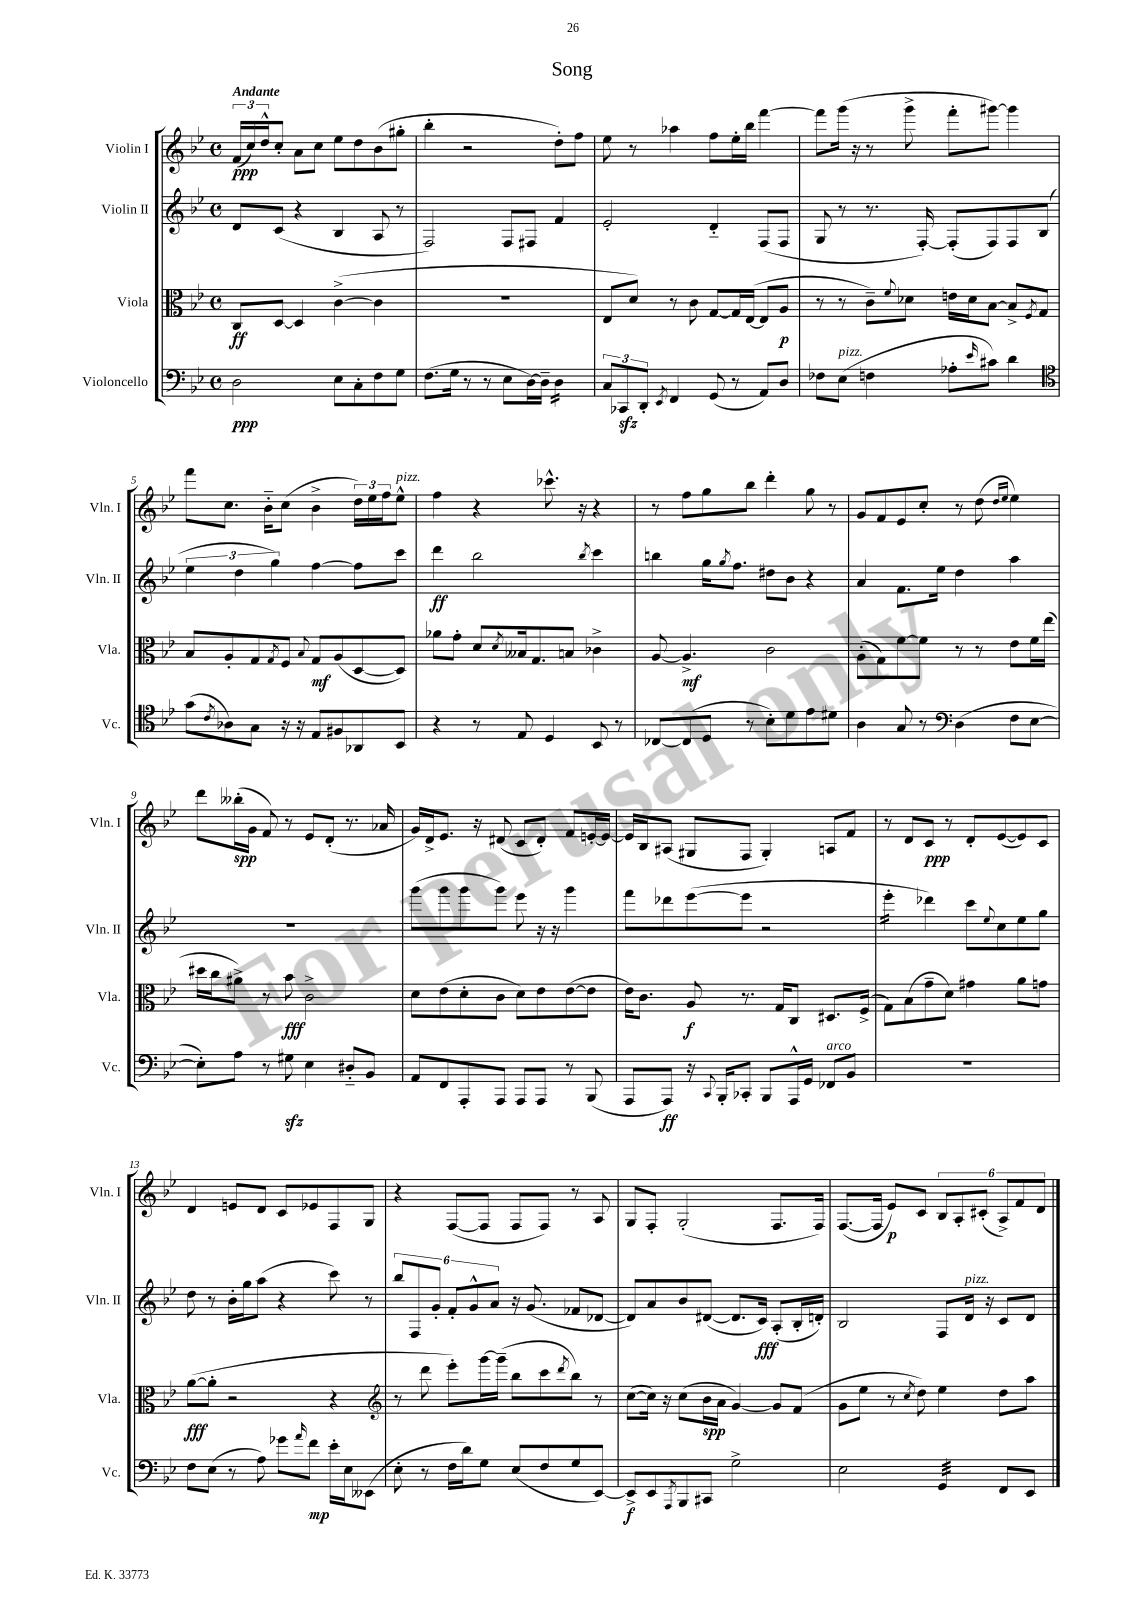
\header { title = "Song" }
<<
\new StaffGroup <<
\new Staff = "s0" \with { instrumentName = "Violin I" shortInstrumentName = "Vln. I" } {
    \clef treble \key bes \major \defaultTimeSignature \time 4/4 \tempo "Andante"
    \tuplet 3/2 { f'16\ppp( c''16) d''16-^ } c''8-. a'8 c''8 ees''8 d''8 bes'8( gis''8-. |
    bes''4-. r2 d''8-.) f''8 |
    ees''8 r8 aes''4 f''8 ees''16-. bes''16 f'''4~ |
    f'''8 g'''16( r16 r8 g'''8-> f'''8-. gis'''8~) gis'''4 |
    f'''8 c''8. bes'16-_ c''8( bes'4-> \tuplet 3/2 { d''16) ees''16 f''16 } ees''8-^^\markup { \italic "pizz." } |
    f''4 r4 ces'''8.-^ r16 r4 |
    r8 f''8 g''8 bes''8 d'''4-. g''8 r8 |
    g'8 f'8 ees'8 c''8-. r8 d''8( \grace { d''16 ees''16 } ees''4) |
    d'''8 beses''16-.\spp( g'16 f'8) r8 ees'8 d'8-.( r8. aes'16 |
    g'16) d'16-> ees'8. r16 dis'8( c'8 dis'8-.) f'8 e'16~-. e'16~ |
    e'16 bes16 ais8( gis8 f8 gis4-.) a8 f'8 |
    r8 d'8 c'8\ppp r8 d'8-. ees'8~( ees'8) c'8 |
    d'4 e'8 d'8 c'8 ees'8 f8 g8 |
    r4 f8~( f8 f8 f8) r8 a8 |
    g8 f8-. g2-.( f8. f16) |
    f8.~( f16 ees'8\p) c'8 \tuplet 6/4 { bes8 a8-. cis'8-.( a8->) f'8 d'8 } \bar "|." |
}
\new Staff = "s1" \with { instrumentName = "Violin II" shortInstrumentName = "Vln. II" } {
    \clef treble \key bes \major \defaultTimeSignature \time 4/4
    d'8 c'8( r4 bes4 a8 r8 |
    f2) f8 fis8 f'4 |
    ees'2-. d'4-_ f8( f8 |
    g8 r8 r8. f16~-.) f8-.( f8) f8 bes8( |
    \tuplet 3/2 { ees''4 d''4 g''4) } f''4~ f''8 c'''8 |
    d'''4\ff bes''2 \acciaccatura { bes''8 } c'''4 |
    b''4 g''16 \acciaccatura { g''8 } f''8. dis''8 bes'8 r4 |
    a'4 f'8. ees''16 d''4 a''4 |
    R1 |
    g'''8( g'''8 g'''8 g'''8) ees'''8 r16 r16 g'''4 |
    f'''8 des'''8 ees'''8~( ees'''8 r2 |
    ees'''4:16-. des'''4) c'''8 \appoggiatura { ees''8 } c''8 ees''8 g''8 |
    d''8 r8 bes'16-. g''16 a''8( r4 c'''8) r8 |
    \tuplet 6/4 { bes''8 f8 g'8-. f'8-. g'8-^ a'8 } r16 g'8.( fes'8 des'8~ |
    des'8) a'8 bes'8 dis'8~( dis'8. c'16\fff) a8-.( bes16-. d'16-.) |
    bes2 f8 d'16^\markup { \italic "pizz." } r16 c'8 d'8 \bar "|." |
}
\new Staff = "s2" \with { instrumentName = "Viola" shortInstrumentName = "Vla." } {
    \clef alto \key bes \major \defaultTimeSignature \time 4/4
    c8\ff d8~ d4 c'4~->( c'4 |
    R1 |
    ees8 d'8) r8 c'8 g8~ g16 ees16~( ees8 a8\p |
    r8 r8 c'8--) \appoggiatura { f'8 } des'8 e'16 des'16 bes8~ bes8-> \acciaccatura { f8 } g8 |
    bes8 a8-. g8 \acciaccatura { g8 } f8 \appoggiatura { bes8 } g8\mf a8( d8~ d8) |
    aes'8 g'8-. d'8 \acciaccatura { d'8 } beses16 g8. b8 ces'4-> |
    a8~ a4.->\mf c'2 |
    a8-.( g8) f'8~ f'8 r8 r8 ees'8 f'16 ees''16( |
    dis''16 c''16 ais'8->) r8 bes'8\fff c'2-> |
    d'8 ees'8( d'8-. c'8 d'8) ees'8 ees'8~( ees'8 |
    ees'16) c'8. a8\f r8. g16 c8 dis8. f16->( |
    g8) bes8( g'8-- d'8) gis'4 a'8 g'8 |
    a'8~\fff( a'8-. r2 r4 |
    \clef treble r8 d'''8 ees'''8-.) g'''16~ g'''16--( bes''8 c'''8 \acciaccatura { d'''8 } bes''8) r8 |
    c''8~( c''16) r16 c''8( bes'16\spp a'16 g'4~) g'8 f'8( |
    g'8 ees''8 r8 \acciaccatura { c''8 } d''8) ees''4 d''8 a''8 \bar "|." |
}
\new Staff = "s3" \with { instrumentName = "Violoncello" shortInstrumentName = "Vc." } {
    \clef bass \key bes \major \defaultTimeSignature \time 4/4
    d2\ppp ees8 c8-. f8 g8 |
    f8.( g16 r8 r8 ees8 d16~) d16-- d4:16 |
    \tuplet 3/2 { c8 ces,8\sfz d,8-. } \acciaccatura { ees,8 } f,4 g,8( r8 a,8) d8 |
    fes8 ees8^\markup { \italic "pizz." }( f4 aes8-. \grace { ees'16 } cis'8) d'4 |
    \clef tenor g'8( \acciaccatura { c'8 } aes8) g8 r16 r16 ees8 fis8 aes,8 bes,8 |
    r4 r8 ees8 d4 bes,8 r8 |
    ces8~ ces8( d8 r8 bes8-.) d'8 ees'8 dis'8 |
    a4 g8 r8 \clef bass d4( f8 ees8~ |
    ees8-.) a8 r8 gis8\sfz ees4 dis8-_ bes,8 |
    a,8 f,8 a,,8-. a,,8 a,,8 a,,8 r8 bes,,8( |
    a,,8 a,,8\ff) r16 \appoggiatura { c,8 } bes,,16-. ces,8-. bes,,8 a,,16-^ g,16 fes,8^\markup { \italic "arco" } bes,8 |
    R1 |
    f8 ees8( r8 a8) ges'8 \grace { a'16 } f'8\mp ees'16-. ees16 eeses,8( |
    ees8-. r8 f16 d'16) g8 ees8( f8 g8 ees,8~) |
    ees,8->\f ees,8 \acciaccatura { a,,8 } bes,,8 cis,8 g2-> |
    ees2 g,4:32 f,8 ees,8 \bar "|." |
}
>>
>>
